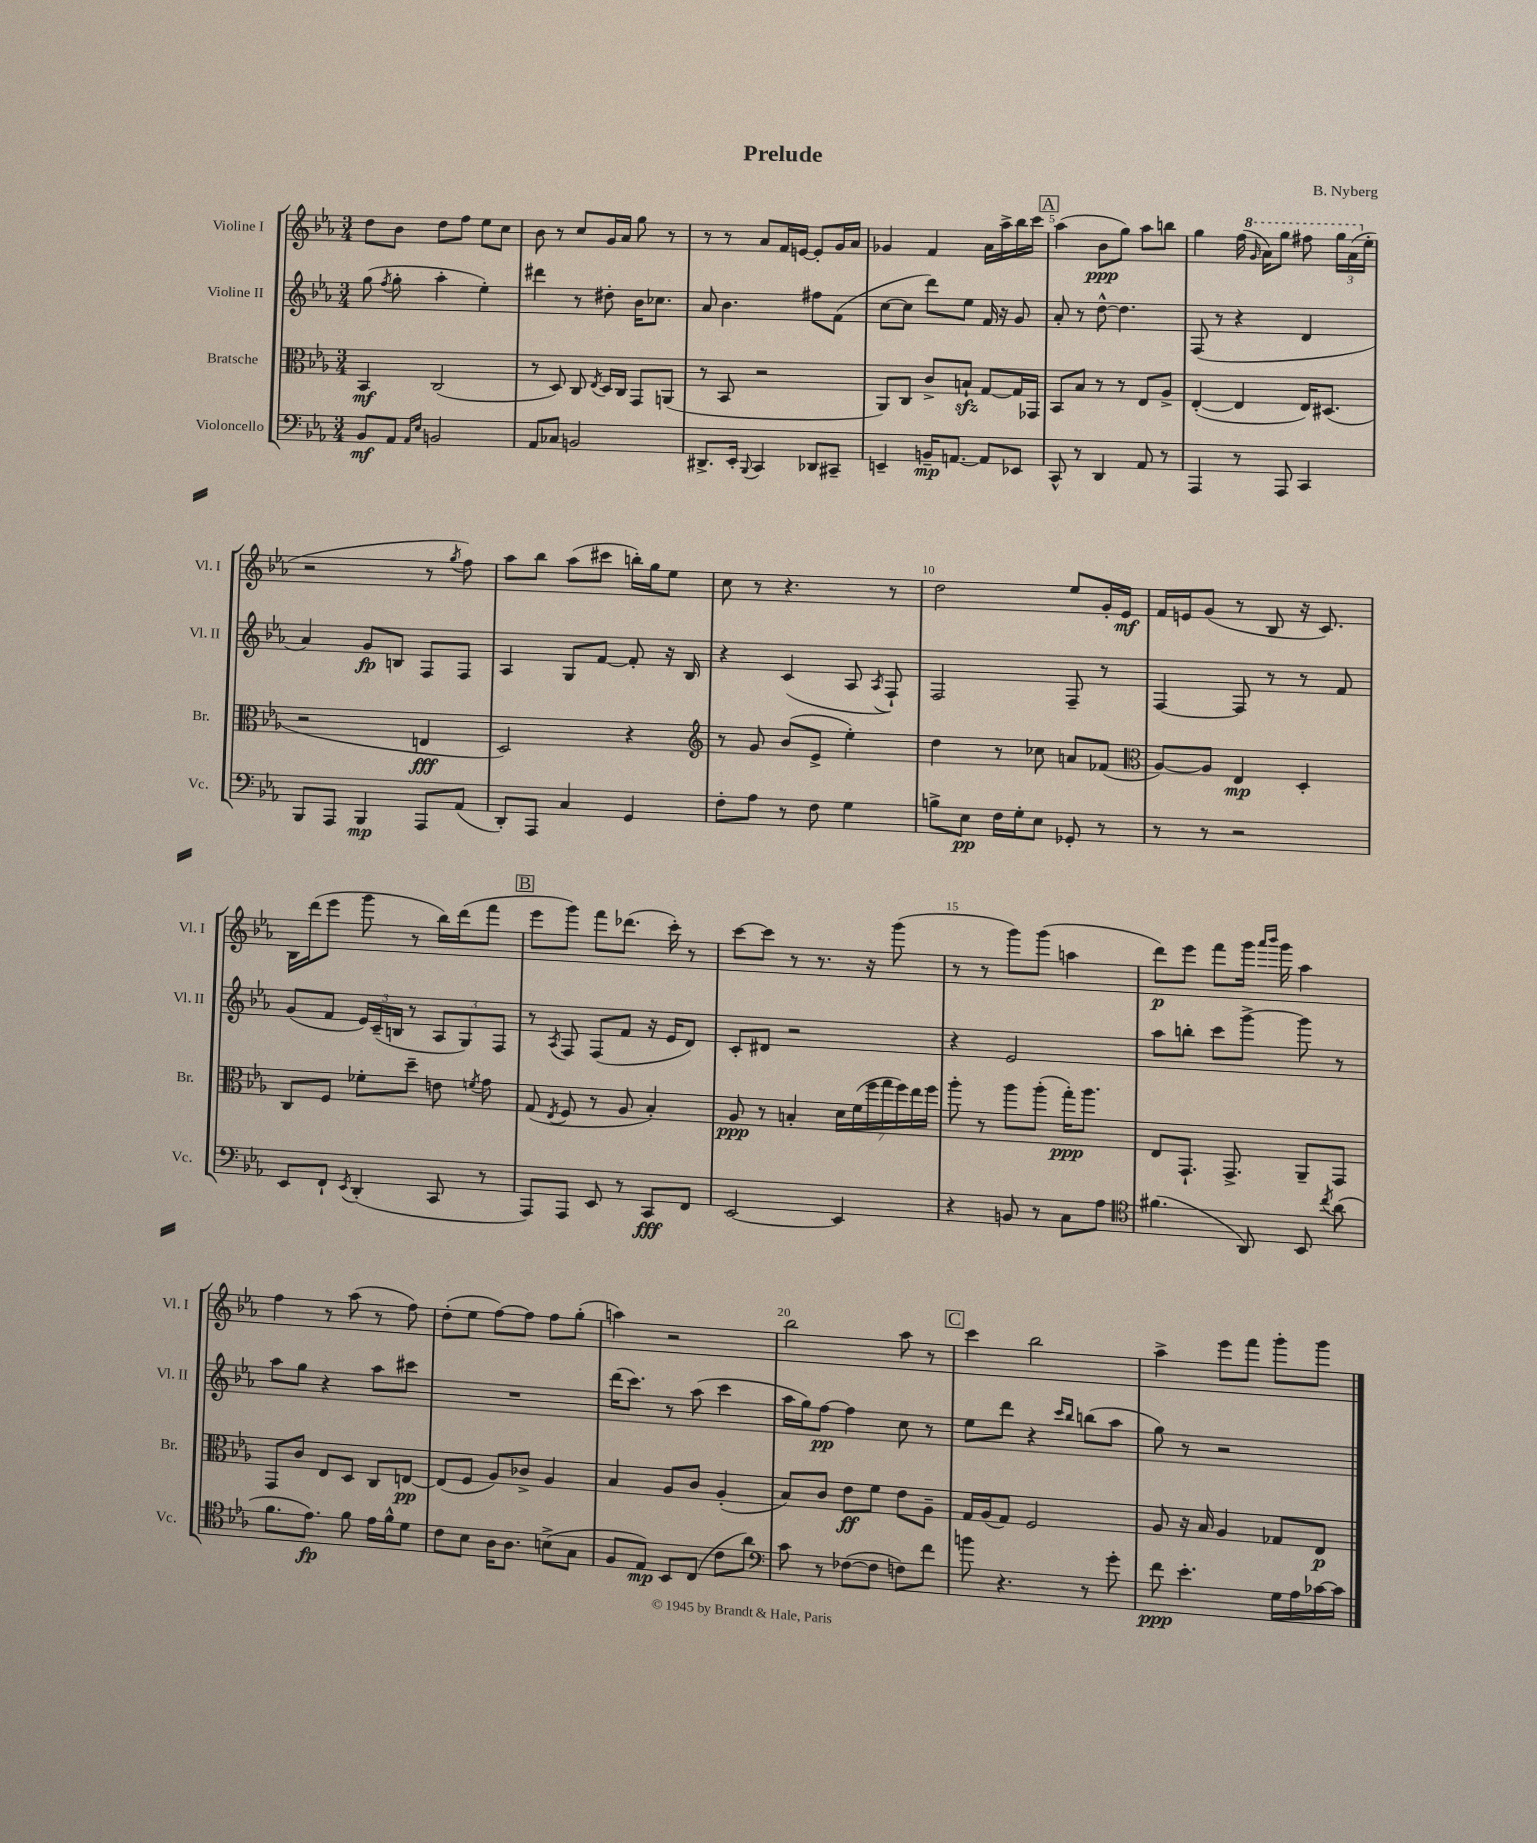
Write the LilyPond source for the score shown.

\header { title = "Prelude" composer = "B. Nyberg" }
<<
\new StaffGroup <<
\new Staff = "s0" \with { instrumentName = "Violine I" shortInstrumentName = "Vl. I" } {
    \clef treble \key ees \major \numericTimeSignature \time 3/4
    \autoBeamOff d''8[ bes'8] d''8[ f''8] ees''8[ c''8] |
    bes'8 r8 c''8[ g'16 aes'16] g''8 r8 |
    r8 r8 aes'8[ f'16 e'16]~ e'8[-. g'16 aes'16] |
    ges'4 f'4 aes'16[ aes''16-> bes''16 c'''16] |
    \mark \markup { \box "A" } aes''4( bes'8[\ppp g''8]) aes''8[ b''8] |
    g''4 f''16( \ottava #1 \grace { g''16 } aes''16[) g'''8] fis'''8 \tuplet 3/2 { g'''16[ aes''16( \ottava #0 ees''16]-. } |
    r2 r8 \acciaccatura { g''8 } f''8) |
    aes''8[ bes''8] aes''8[( cis'''8] b''16[-.) g''16 ees''8] |
    c''8 r8 r4. r8 |
    d''2 ees''8[ g'16-. ees'16]\mf |
    f'16[ e'16 g'8]( r8 bes8 r16 c'8.) |
    bes16[ d'''16( ees'''8] g'''8 r8 bes''16[) d'''16( f'''8] |
    \mark \markup { \box "B" } ees'''8[ g'''8]) f'''8[ des'''8.]( c'''16-.) r8 |
    c'''8[~ c'''8] r8 r8. r16 g'''8( |
    r8 r8 g'''8[) g'''8]( a''4 |
    d'''8[\p) ees'''8] f'''8[ g'''16] \grace { aes'''16[ bes'''16] } g'''16 aes''4 |
    f''4 r8 aes''8( r8 f''8) |
    d''8[-.( ees''8] f''8[~) f''8] f''8[ g''8]-.( |
    a''4) r2 |
    bes''2 aes''8 r8 |
    \mark \markup { \box "C" } c'''4 bes''2 |
    aes''4-> ees'''8[ f'''8] g'''8[-. g'''8] \bar "|." |
}
\new Staff = "s1" \with { instrumentName = "Violine II" shortInstrumentName = "Vl. II" } {
    \clef treble \key ees \major \numericTimeSignature \time 3/4
    \autoBeamOff g''8( \acciaccatura { f''8 } g''8-. aes''4-. ees''4-.) |
    dis'''4 r8 dis''8-. bes'16[ ces''8.] |
    aes'8 bes'4. fis''8[ f'8]( |
    c''8[~ c''8] d'''8[) ees''8] f'16 r16 g'8 |
    \mark \markup { \box "A" } aes'8-. r8 d''8~-^ d''4. |
    f8( r8 r4 d'4 |
    aes'4) g'8[\fp b8] f8[ f8] |
    aes4 g8[ f'8]~ f'8-. r16 bes16 |
    r4 c'4( aes8 \acciaccatura { aes8 } f8-!) |
    f2 f8-- r8 |
    f4~ f8 r8 r8 f'8 |
    g'8[( f'8] \tuplet 3/2 { ees'16[) c'16--( b16] } r8 \tuplet 3/2 { aes8[ g8) f8] } |
    \mark \markup { \box "B" } r8 \acciaccatura { aes8 } f8 f8[( f'8] r16 ees'16[ d'8]) |
    c'8[-. dis'8] r2 |
    r4 ees'2 |
    aes''8[ b''8]-. c'''8[ g'''8]~-> g'''8 r8 |
    aes''8[ g''8] r4 aes''8[ cis'''8] |
    R2. |
    d'''16[( c'''8.]) r8 aes''8( c'''4 |
    aes''16[ g''16) f''8]~\pp f''4 c''8 r8 |
    \mark \markup { \box "C" } ees''8[ d'''8] r4 \grace { c'''16[ bes''16] } b''8[( aes''8] |
    g''8) r8 r2 \bar "|." |
}
\new Staff = "s2" \with { instrumentName = "Bratsche" shortInstrumentName = "Br." } {
    \clef alto \key ees \major \numericTimeSignature \time 3/4
    \autoBeamOff bes,4\mf c2( |
    r8 d8) c8 \acciaccatura { ees8 } d16[ c16] g,8[ a,8]( |
    r8 bes,8 r2 |
    aes,8[) c8] c'8[-> b8]-!\sfz g8[~ g16 ges,16] |
    \mark \markup { \box "A" } bes,8[ bes8] r8 r8 ees8[ aes8]-> |
    ees4~-.( ees4 ees16[) dis8.]( |
    r2 e4\fff |
    d2) r4 |
    \clef treble r8 g'8 bes'8[( ees'8]-> ees''4-.) |
    d''4 r8 ces''8 a'8[ fes'8]( |
    \clef alto aes8[~) aes8] ees4\mp d4-. |
    c8[ f8] fes'8[-. d''8]-- e'8 \acciaccatura { f'8 } g'8 |
    \mark \markup { \box "B" } g8( \acciaccatura { ees8 } f8 r8 aes8 bes4-.) |
    aes8\ppp r8 b4-. \tuplet 7/4 { d'16[ f'16( f''16 g''16 f''16) ees''16 f''16] } |
    aes''8-. r8 aes''8[ aes''8]-.( g''16[-.\ppp) aes''8.] |
    ees8[ g,8.]-! g,8.-> aes,8[-- g,8] |
    g,8[ c'8] ees8[ d8] c8[ e8]~\pp |
    e8[( f8] aes8[) ces'8]-> aes4 |
    bes4 aes8[ c'8] aes4-.( |
    bes8[) c'8] ees'8[\ff f'8] ees'8[ aes8]-- |
    \mark \markup { \box "C" } g16[ aes16( g8]) f2 |
    aes8 r16 bes16 aes4 ges8[ ees8]\p \bar "|." |
}
\new Staff = "s3" \with { instrumentName = "Violoncello" shortInstrumentName = "Vc." } {
    \clef bass \key ees \major \numericTimeSignature \time 3/4
    \autoBeamOff bes,8[\mf aes,8] \grace { aes,16[ ees16] } b,2 |
    aes,8[ ces8] b,2 |
    dis,8.[-> ees,16]-. \appoggiatura { bes,,8 } c,4 des,8[ cis,8]-- |
    e,4-- b,16[--\mp a,8.]~ a,8[ ees,8] |
    \mark \markup { \box "A" } c,8-^ r8 d,4 aes,8 r8 |
    aes,,4 r8 aes,,8 c,4 |
    bes,,8[ aes,,8] bes,,4\mp aes,,8[ aes,8]( |
    d,8[-.) aes,,8] c4 g,4 |
    f8[-. aes8] r8 f8 g4 |
    b8[-> ees8]\pp f16[ g16-. ees8] ges,8-. r8 |
    r8 r8 r2 |
    ees,8[ f,8]-! \acciaccatura { ees,8 } d,4-.( c,8 r8 |
    \mark \markup { \box "B" } aes,,8[) aes,,8] ees,8 r8 c,8[\fff f,8] |
    ees,2~ ees,4 |
    r4 b,8 r8 c8[ aes8] |
    \clef tenor fis'4.( aes,8) bes,8 \acciaccatura { c''8 } aes'8( |
    f'8.[ ees'8.]\fp) f'8 ees'16[ f'16-^ d'8] |
    c'8[ bes8] aes16[ aes8.] b8[->( g8] |
    f8[ ees8]\mp) bes,8[ c8]( c'8[ aes'8]) |
    \clef bass c'8 r8 fes8[~( fes8] f8[) f'8] |
    \mark \markup { \box "C" } b'8 r4. r8 g'8-. |
    f'8\ppp ees'4.-. g16[ aes16 ces'16~ ces'16] \bar "|." |
}
>>
>>
\layout { \context { \Score \override BarNumber.break-visibility = ##(#f #t #t) barNumberVisibility = #(every-nth-bar-number-visible 5) } }
